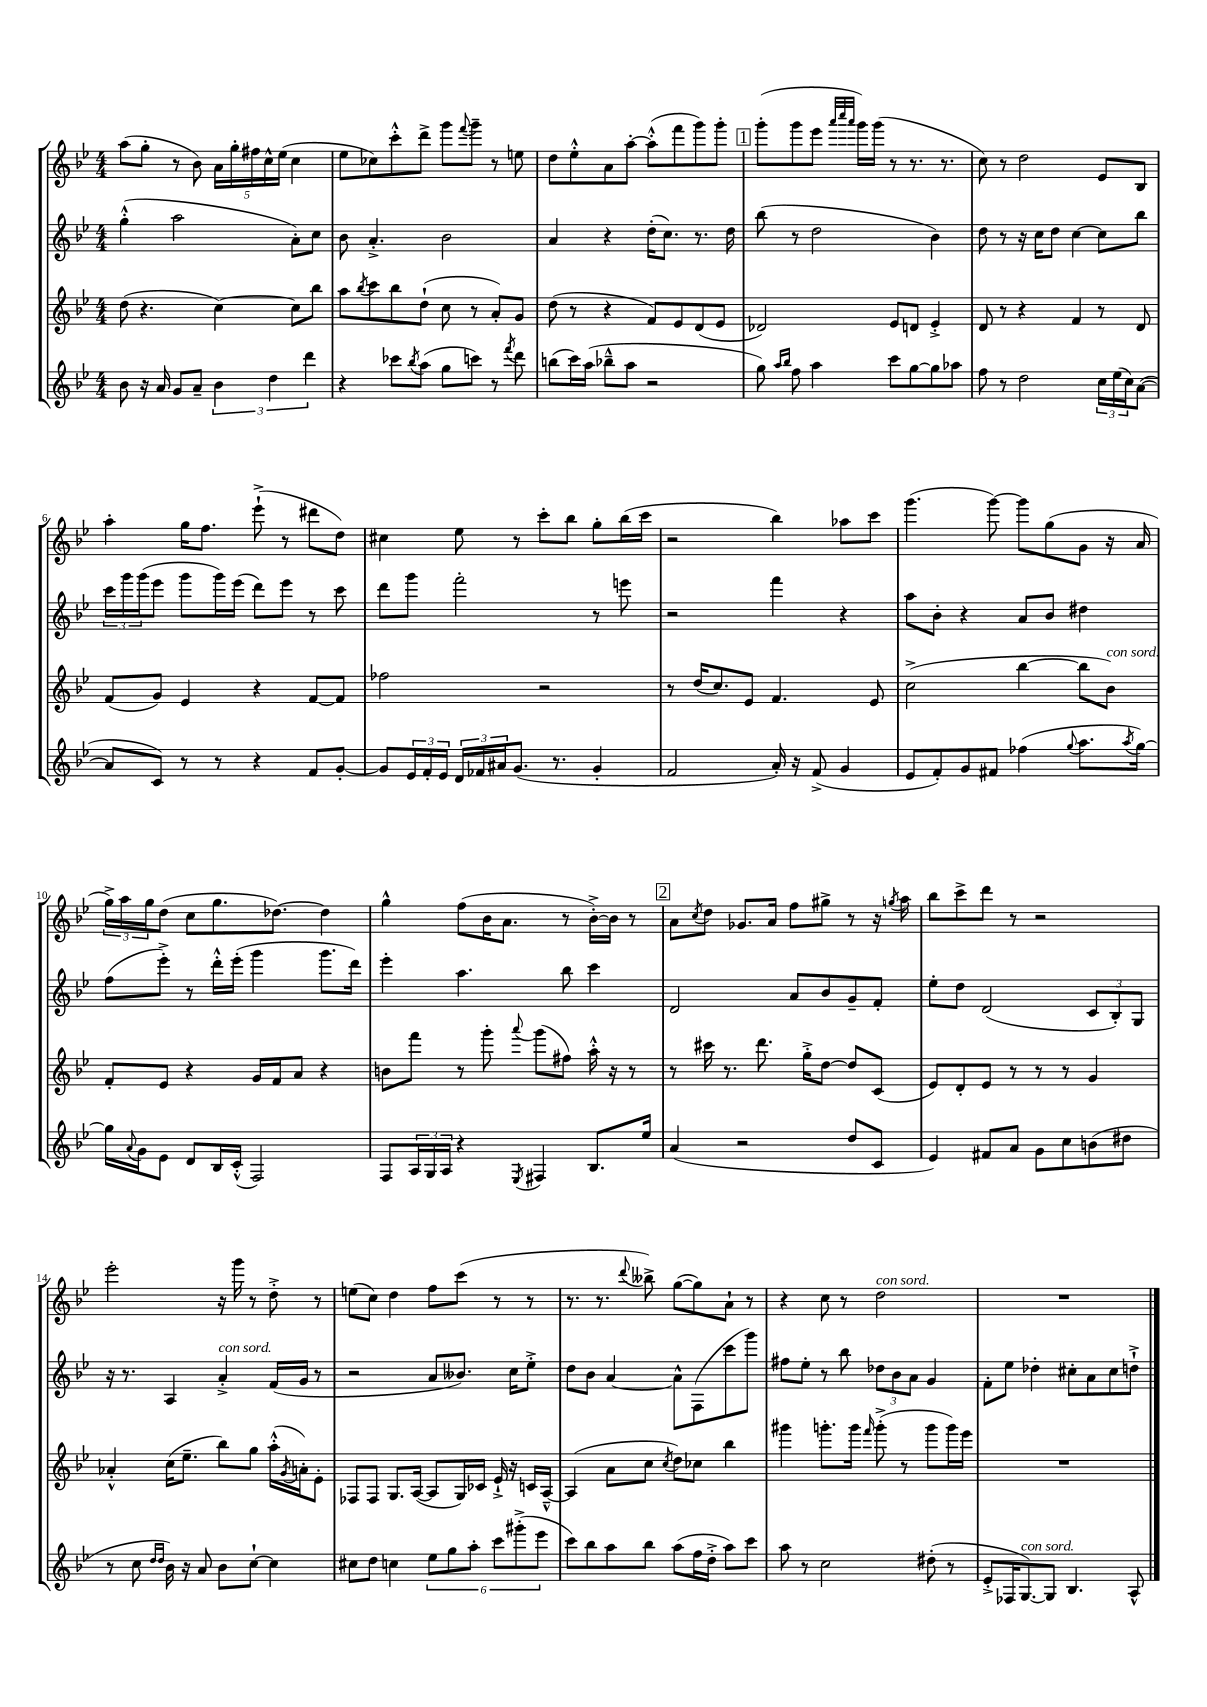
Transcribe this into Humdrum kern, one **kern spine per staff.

**kern	**kern	**kern	**kern
*staff4	*staff3	*staff2	*staff1
*clefG2	*clefG2	*clefG2	*clefG2
*k[b-e-]	*k[b-e-]	*k[b-e-]	*k[b-e-]
*M4/4	*M4/4	*M4/4	*M4/4
8b-	(8dd	(4gg'^^	(8aa
16r	4.r	.	8gg'
16a	.	.	.
8g	.	2aa	8r
8a~	.	.	8b-)
6b-	[4cc)	.	20a
.	.	.	20gg'
.	.	.	20ff#
.	.	.	20cc^^
6dd	.	.	.
.	.	.	(20ee-
.	8cc]	8a')	4cc
6ddd	.	.	.
.	8bb-	8cc	.
=	=	=	=
4r	8aa	8b-	8ee-
.	8qbb-	.	.
.	8ccc	4.a'^	8cc-)
8ccc-	8bb-	.	8ccc'^^
8qbb-	.	.	.
(8aa	(8dd`	.	8ddd^
8gg	8cc	2b-	8ggg
.	.	.	8qqfff
8ccc)	8r	.	8ggg~
8r	8a')	.	8r
8qfff	.	.	.
8ddd	8g	.	8ee
=	=	=	=
(8bb	(8dd	4a	8dd
16ccc)	8r	.	8ee-'^^
(16aa	.	.	.
8bb-~^^	4r	4r	8a
8aa	.	.	[8aa'
2r	8f)	(16dd'	(8aa'^^]
.	.	8.cc)	.
.	8e-	.	8fff
.	(8d	8.r	8ggg)
.	8e-	.	8ggg'
.	.	16dd	.
=	=	=	=
8gg)	2d-)	(8bb-	(8ggg'
16qqaa	.	.	.
16qqbb-	.	.	.
8ff	.	8r	8ggg
4aa	.	2dd	8eee-
.	.	.	32qqaaa
.	.	.	32qqcccc
.	.	.	32qqaaa
.	.	.	16ggg)
.	.	.	(16ggg
8ccc	8e-	.	8r
[8gg	8d	.	8.r
8gg]	4e-'^	4b-)	.
.	.	.	8.r
8aa-	.	.	.
=	=	=	=
8ff	8d	8dd	8cc)
8r	8r	8r	8r
2dd	4r	16r	2dd
.	.	16cc	.
.	.	8dd	.
.	4f	[4cc	.
24cc	8r	8cc]	8e-
(24ee-	.	.	.
24cc)	.	.	.
([8a	8d	8bb-	8B-
=	=	=	=
8a]	(8f	24ccc	4aa'
.	.	24ggg	.
.	.	(24ggg	.
8c)	8g)	8eee-	.
8r	4e-	8ggg	16gg
.	.	.	8.ff
8r	.	16ggg)	.
.	.	(16eee-	.
4r	4r	8ddd)	(8eee-`^
.	.	8eee-	8r
8f	[8f	8r	8ddd#
[8g'	8f]	8ccc	8dd)
=	=	=	=
8g]	2ff-	8ddd	4cc#
24e-	.	8ggg	.
24f'	.	.	.
24e-	.	.	.
24d	.	2fff'	8ee-
24f-	.	.	.
24a#	.	.	.
(8.g	.	.	8r
.	2r	.	8ccc'
8.r	.	.	.
.	.	.	8bb-
4g'	.	8r	8gg'
.	.	8eee	(16bb-
.	.	.	16ccc
=	=	=	=
2f	8r	2r	2r
.	(16dd	.	.
.	8.cc)	.	.
.	8e-	.	.
16a')	4.f	4fff	4bb-)
16r	.	.	.
(8f^	.	.	.
4g	.	4r	8aa-
.	8e-	.	8ccc
=	=	=	=
8e-	(2cc^	8aa	(4.ggg
8f')	.	8b-'	.
8g	.	4r	.
8f#	.	.	[8ggg)
(4ff-	[4bb-	8a	8ggg]
.	.	8b-	(8gg
8qqgg	.	.	.
8.aa	8bb-]	4dd#	8g
.	8b-)	.	16r
8qaa	.	.	.
[16gg)	.	.	16a
=	=	=	=
16gg]	8f'	(8ff	24gg^)
.	.	.	24aa
8qqa	.	.	.
16g	.	.	.
.	.	.	24gg
8e-	8e-	8eee-'^)	(8dd
8d	4r	8r	8cc
16B-	.	16ddd'^^	8.gg
(16c'^^	.	(16eee-'	.
2F)	16g	4ggg	.
.	16f	.	[8.dd-)
.	8a	.	.
.	4r	8.ggg	4dd-]
.	.	16ddd)	.
=	=	=	=
8F	8b	4eee-'	4gg^^
24A	8fff	.	.
24G	.	.	.
24A	.	.	.
4r	8r	4.aa	(8ff
.	8ggg'	.	16b-
.	.	.	8.a
8qE-	8qqaaa	.	.
4F#	(8ggg	.	.
.	8ff#)	8bb-	8r
8.B-	16aa'^^	4ccc	[16b-'^)
.	16r	.	16b-]
.	8r	.	8r
16ee-	.	.	.
=	=	=	=
(4a	8r	2d	8a
.	.	.	8qcc
.	16ccc#	.	8dd
.	8.r	.	.
2r	.	.	8.g-
.	8.ddd	.	.
.	.	.	16a
.	.	8a	8ff
.	16gg'^	.	.
.	[8dd	8b-	8gg#^
8dd	8dd]	8g~	8r
8c	(8c	8f'	16r
.	.	.	8qgg
.	.	.	16aa
=	=	=	=
4e-)	8e-)	8ee-'	8bb-
.	8d'	8dd	8ccc^
8f#	8e-	(2d	8ddd
8a	8r	.	8r
8g	8r	.	2r
8cc	8r	.	.
(8b	4g	12c	.
.	.	12B-')	.
8dd#	.	.	.
.	.	12G	.
=	=	=	=
8r	4a-'^^	16r	2eee-'
.	.	8.r	.
8cc	.	.	.
16qqdd	.	.	.
16qqdd	.	.	.
16b-)	(16cc	4A	.
16r	8.ee-~	.	.
8a	.	.	.
8b-	8bb-)	4a'^	16r
.	.	.	16ggg
[8cc`	8gg	.	8r
4cc]	(16aa'^^	(16f	8dd'^
.	8qg	.	.
.	16a')	16g	.
.	8e-'	8r	8r
=	=	=	=
8cc#	8F-	2r	(8ee
8dd	8F-	.	8cc)
4cc	8.G	.	4dd
.	([16A	.	.
12ee-	8A]	8a	8ff
12gg	.	.	.
.	16G)	8.b--)	(8ccc
12aa'	.	.	.
.	16c-	.	.
12ccc	16e-`^	.	8r
.	16r	16cc	.
(12ggg#'^	.	.	.
.	16c	8ee-'^	8r
12eee-	.	.	.
.	[16A~^^	.	.
=	=	=	=
8ccc)	(4A]	8dd	8.r
8bb-	.	8b-	.
.	.	.	8.r
8aa	8a	[4a	.
.	.	.	8qqddd
8bb-	8cc	.	8bb--^)
.	8qcc	.	.
(8aa	8dd)	8a^^]	([8gg
16ff	8cc-	(8F	8gg])
16dd'^	.	.	.
8aa)	4bb-	8ccc	8a`
8ccc	.	8ggg)	8r
=	=	=	=
8aa	4ggg#	8ff#	4r
8r	.	8ee-'	.
2cc	8.ggg'	8r	8cc
.	.	8bb-	8r
.	16ggg	.	.
.	16qqfff	.	.
.	(8ggg'^	12dd-	2dd
.	.	12b-	.
.	8r	.	.
.	.	12a	.
(8dd#'	8ggg	4g	.
8r	16ggg)	.	.
.	16eee-	.	.
=	=	=	=
8e-'^	1r	8f'	1r
16F-	.	8ee-	.
[8.G)	.	.	.
.	.	4dd-'	.
8G]	.	.	.
4.B-	.	8cc#'	.
.	.	8a	.
.	.	8cc#	.
8A^^	.	8dd`^	.
==	==	==	==
*-	*-	*-	*-
